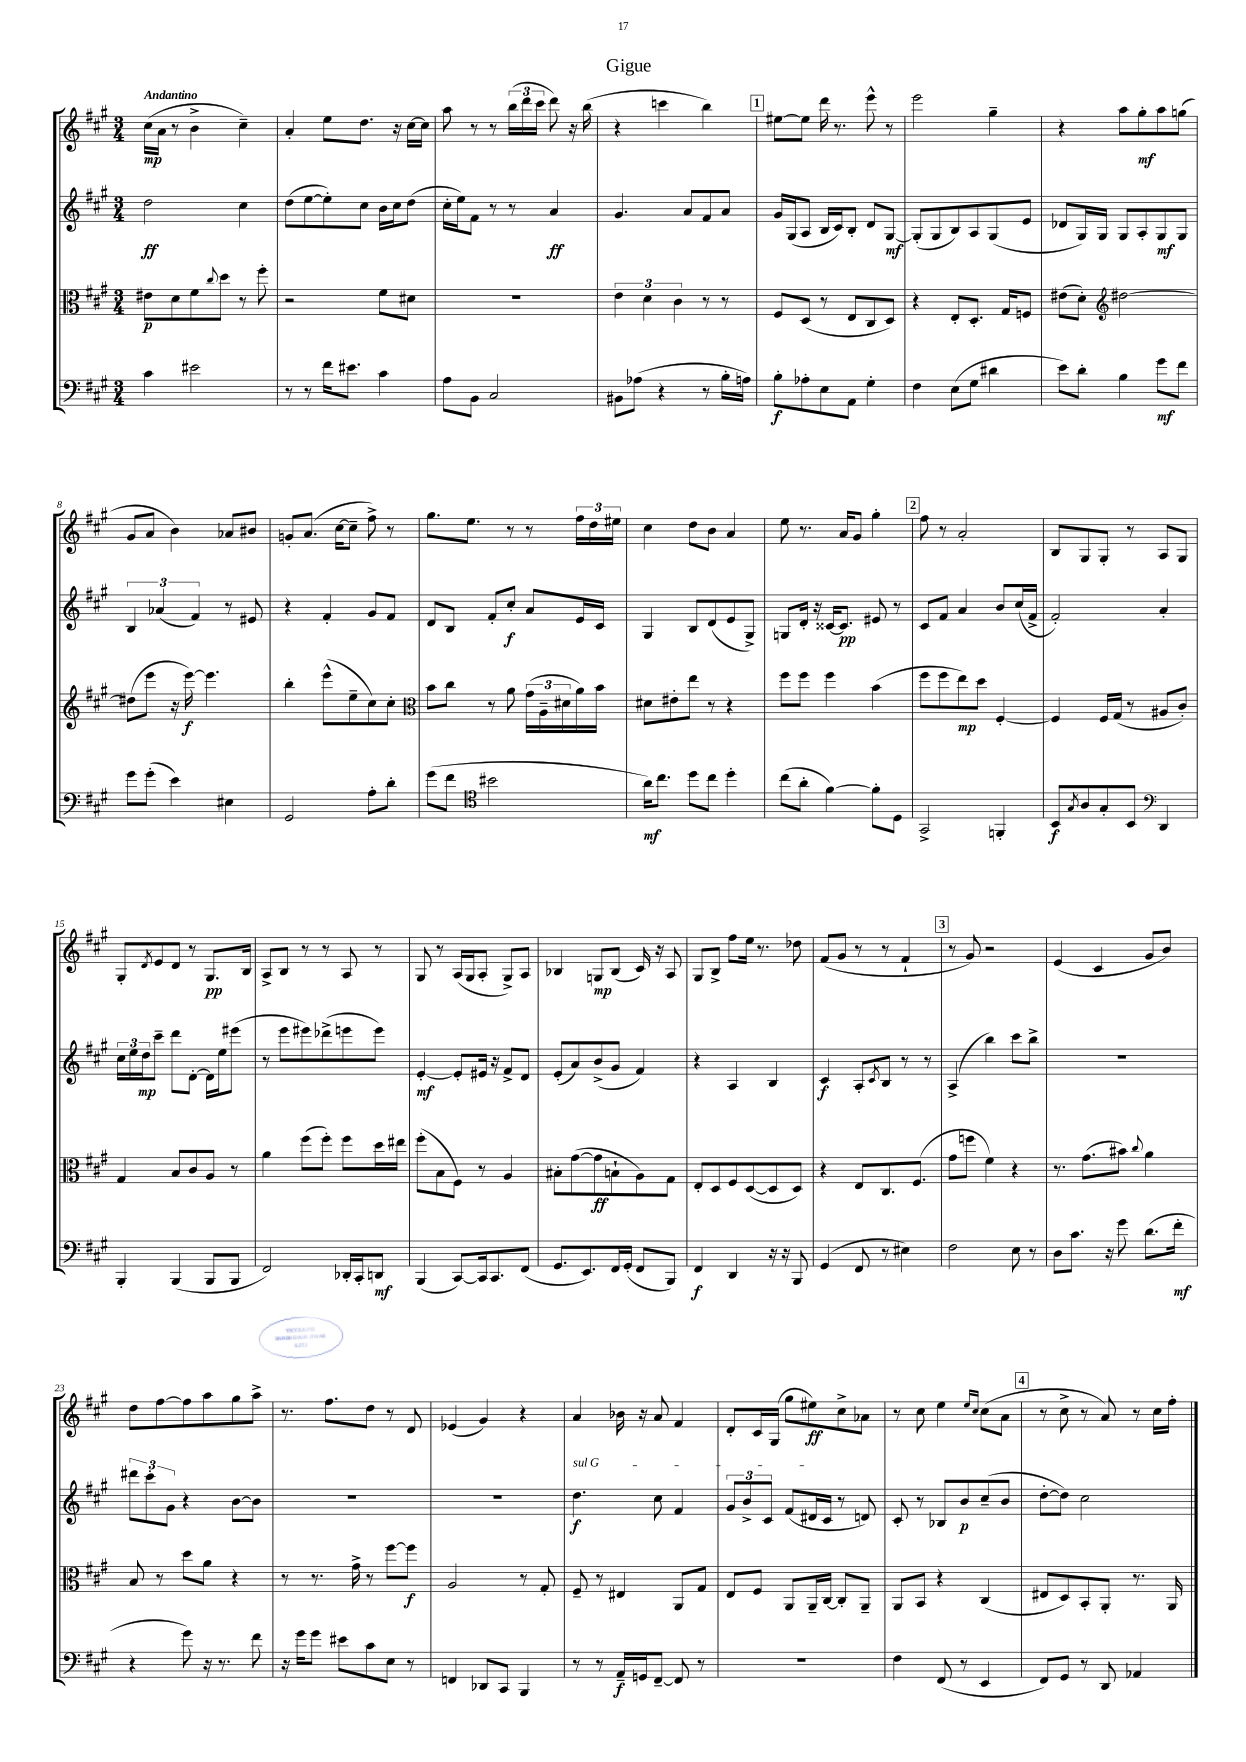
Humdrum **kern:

**kern	**kern	**kern	**kern
*staff4	*staff3	*staff2	*staff1
*clefF4	*clefC3	*clefG2	*clefG2
*k[f#c#g#]	*k[f#c#g#]	*k[f#c#g#]	*k[f#c#g#]
*M3/4	*M3/4	*M3/4	*M3/4
4c#\	8e#\L	2dd\	(16cc#\LL
.	.	.	16a\JJ
.	8d\	.	8r
2e#\	8f#\	.	4b^\
.	8qqcc#/	.	.
.	8dd\J	.	.
.	8r	4cc#\	4cc#~\)
.	8ff#'\	.	.
=	=	=	=
8r	2r	(8dd\L	4a'/
8r	.	[8ee\	.
16f#\LK	.	8ee'\])	8ee\L
8.e#\J	.	.	.
.	.	8cc#\J	8.dd\J
4c#\	8f#\L	16b\LL	.
.	.	16cc#\J	16r
.	8d#\J	(8dd\J	[16cc#\LL
.	.	.	16cc#\]JJ
=	=	=	=
8A\L	2.r	16cc#'\LL	8aa\
.	.	16ee\J)	.
8BB\J	.	8f#\J	8r
2C#/	.	8r	8r
.	.	8r	(24bb\LL
.	.	.	24ddd\
.	.	.	24ccc#\JJ
.	.	4a/	8ddd\)
.	.	.	16r
.	.	.	(16bb\
=	=	=	=
8BB#\L	6e\	4.g#/	4r
(8A-\J	.	.	.
.	6d\	.	.
4r	.	.	4ccc\
.	6c#\	.	.
.	.	8a/L	.
8r	8r	8f#/	4bb\)
16B'\LL	8r	8a/J	.
16A\JJ)	.	.	.
=	=	=	=
8B'\L	8F#/L	16g#/LL	[8ee#\L
.	.	(16G#/J	.
8A-'\	(8D/J	8A/J	8ee#\]J
8E\	8r	16B/LL	16ddd\
.	.	16c#/J)	8.r
8AA\J	8E/L	8B'/J	.
4G#'\	8C#/	8d/L	8eee^^\
.	8D/J)	[8G#/J	8r
=	=	=	=
4F#\	4r	(8G#'/]L	2eee\
.	.	8G#/	.
(8E\L	8E'/L	8B/)	.
8G#\J	8.D'/J	8A/	.
4d#\	.	(8G#/	4gg#~\
.	16G#/LK	.	.
.	8F/J	8e/J	.
=	=	=	=
8e\L)	(8e#\L	8d-/L	4r
8d'\J	8d'\J)	16G#/L)	.
.	.	16G#/JJ	.
*	*clefG2	*	*
4B\	[2dd#\	8G#/L	8aa\L
.	.	8A'/	8gg#'\
8g#\L	.	8G#/	8aa\
8f#\J	.	8G#/J	(8gg\J
=	=	=	=
8g#\L	(8dd#\]L	6B/	8g#/L
(8g#'\J	8eee\J	.	8a/J
.	.	(6a-/	.
4e\)	16r	.	4b\)
.	[16eee\)	.	.
.	.	6f#/)	.
.	4.eee\]	.	.
4E#\	.	8r	8a-/L
.	.	8e#/	8b#/J
=	=	=	=
2GG#/	4bb'\	4r	8g'/L
.	.	.	(8.a/J
.	(8eee^^\L	4f#'/	.
.	.	.	[16cc#\LK
.	8ee~\	.	8cc#~\]J
8A'\L	8cc#\)	8g#/L	8ff#^\)
8d'\J	8cc#'\J	8f#/J	8r
=	=	=	=
*	*clefC3	*	*
(8g#\L	8b\L	8d/L	8.gg#\L
8f#\J	8cc#\J	8B/J	.
.	.	.	8.ee\J
*clefC4	*	*	*
2b#\	8r	8f#'/L	.
.	8a\	8cc#'/J	8r
.	(24g#\LL	8a/L	8r
.	24A~\	.	.
.	24d#\	.	.
.	16a\)	16e/L	24ff#\LL
.	.	.	24dd\
.	16b\JJ	16c#/JJ	.
.	.	.	24ee#\JJ
=	=	=	=
16a\LK)	8d#\L	4G#/	4cc#\
8.cc#\J	.	.	.
.	8e#'\	.	.
8dd\L	8ee\J	8B/L	8dd\L
8cc#\J	8r	(8d/	8b\J
4dd'\	4r	8e/	4a/
.	.	8G#^/J)	.
=	=	=	=
(8cc#\L	8ff#\L	8G/L	8ee\
8a'\J	8ff#\J	16d'/Jk	8.r
.	.	16r	.
[4f#\)	4ff#\	[16c##/LK	.
.	.	8.c##/]J	16a/LK
.	.	.	8g#/J
8f#'\]L	(4b\	8e#/	4gg#'\
8D\J	.	8r	.
=	=	=	=
2GG#^/	8ff#\L	8c#/L	8ff#\
.	8ff#\	8f#/J	8r
.	8ee\)	4a/	2a'/
.	8dd\J	.	.
4FF'/	[4F#'/	8b/L	.
.	.	(16cc#/L	.
.	.	16f#^/JJ	.
=	=	=	=
8BB/L	4F#/]	2f#'/)	8B/L
8qG#/	.	.	.
8A/	.	.	8G#/
8G#'/	16F#/LL	.	8G#'/J
.	(16G#/JJ	.	.
8BB/J	8r	.	8r
*clefF4	*	*	*
4DD/	8A#/L	4a'/	8A/L
.	8c#'/J)	.	8G#/J
=	=	=	=
4BBB'/	4G#/	24cc#\LL	8G#'/L
.	.	24ee\	.
.	.	24dd\J	.
.	.	.	8qd/
.	.	8ccc#~\J	8e/
(4BBB/	8B/L	8ddd\L	8d/J
.	8c#/	[8d'\J	8r
8BBB/L	8A/J	16d\]LL	8.G#/L
.	.	16ee\J	.
8BBB/J	8r	(8eee#\J	.
.	.	.	16B/Jk
=	=	=	=
2FF#/)	4a\	8r	8A^/L
.	.	8eee\L	8B/J
.	(8ff#\L	8eee#\)	8r
.	8ff#'\J)	(8ddd-^\	8r
16DD-'/LL	8ff#\L	8eee\	8A/
16CC#'/J	.	.	.
8DD/J	16dd\L	8eee\J)	8r
.	16ee#\JJ	.	.
=	=	=	=
(4BBB/	(8ff#'\L	[4e'/	8G#/
.	8B\	.	8r
[8CC#/L)	8F#\J)	8e'/]L	(16A/LL
.	.	.	16G#/J
16CC#/]k	8r	16e#/Jk	8A'/J
8.CC#/	.	16r	.
.	4A/	8f#^/L	8G#^/L)
(8FF#/J	.	8d/J	8A/J
=	=	=	=
8.GG#/L	8B#'\L	(8e'/L	4B-/
.	([8g#\	8a/)	.
8.EE/)	.	.	.
.	8g#\]	(8b^/	8G/L
16FF#/L	8B`\	8g#/J	(8B-/J
(16GG#'/JJ	.	.	.
8FF#/L	8A\)	4f#/)	16c#/)
.	.	.	16r
8BBB/J)	8G#\J	.	8A/
=	=	=	=
4FF#/	8E'/L	4r	8G#/L
.	8D/	.	8B^/J
4DD/	8F#/	4A/	8ff#\L
.	([8D/	.	16ee\Jk
.	.	.	8.r
16r	8D/]	4B/	.
16r	.	.	.
8BBB/	8D/J)	.	8dd-\
=	=	=	=
(4GG#/	4r	4c#/	(8f#/L
.	.	.	8g#/J
8FF#/	8E/L	8A'/L	8r
.	.	8qc#/	.
8r	8.C#/	8B/J	8r
4E#\)	.	8r	4f#`/
.	(8.F#/J	.	.
.	.	8r	.
=	=	=	=
2F#\	8g#\L	(4A^/	8r
.	8ff\J	.	8g#/)
.	4f#\)	4bb\)	2r
8E\	4r	8ccc#\L	.
8r	.	8bb^\J	.
=	=	=	=
8D\L	8.r	2.r	(4e/
8.c#\J	.	.	.
.	(8.g#\L	.	.
.	.	.	4c#/
16r	.	.	.
8g#\	8b#\J)	.	.
.	8qqcc#/	.	.
(8.d\L	4a\	.	8g#/L
.	.	.	8b/J)
16f#'\Jk	.	.	.
=	=	=	=
4r	8B/	12ddd#\L	8dd\L
.	.	12ccc#'\	.
.	8r	.	[8ff#\
.	.	12g#\J	.
8g#\)	8dd\L	4r	8ff#\]
16r	8a\J	.	8aa\
8.r	.	.	.
.	4r	[8b\L	8gg#\
8f#\	.	8b\]J	8aa^\J
=	=	=	=
16r	8r	2.r	8.r
16g#\LK	.	.	.
8g#\J	8.r	.	.
.	.	.	8.ff#\L
8e#\L	.	.	.
.	16g#^\	.	.
8c#\	8r	.	8dd\J
8E\J	[8ff#\L	.	8r
8r	8ff#\]J	.	8d/
=	=	=	=
4FF/	2A/	2.r	(4e-/
8DD-/L	.	.	4g#/)
8CC#/J	.	.	.
4BBB/	8r	.	4r
.	8G#'/	.	.
=	=	=	=
8r	8F#~/	4.dd\	4a/
8r	8r	.	.
16AA~/LL	4E#/	.	16b-\
16GG/J	.	.	16r
[8FF#~/J	.	8cc#\	8a/
8FF#/]	8AA/L	4f#/	4f#/
8r	8G#/J	.	.
=	=	=	=
2.r	8E/L	12g#/L	8d'/L
.	.	12b^/	.
.	8F#/J	.	16c#/L
.	.	12c#/J	.
.	.	.	(16G#/JJ
.	8AA/L	(8f#/L	8gg#\L
.	16AA~/L	16d#/L	8ee#\)
.	[16C#/JJ	16c#/JJ	.
.	8C#'/]L	8r	8cc#^\
.	8AA~/J	8d/)	8a-\J
=	=	=	=
4F#\	8AA/L	8c#'/	8r
.	8BB/J	8r	8cc#\
(8FF#/	4r	8B-/L	4ee\
8r	.	8b/	.
.	.	.	16qqee/LL
.	.	.	16qqcc#/JJ
4EE/	(4C#/	(8cc#~/	(8cc#\L
.	.	8b/J	8a\J
=	=	=	=
8FF#/L)	8E#/L	[8dd'\L	8r
8GG#/J	8D/)	8dd\]J)	8cc#^\
8r	8BB'/	2cc#\	8r
8DD/	8AA'/J	.	8a/)
4AA-/	8.r	.	8r
.	.	.	16cc#\LL
.	16AA/	.	16ff#'\JJ
==	==	==	==
*-	*-	*-	*-
